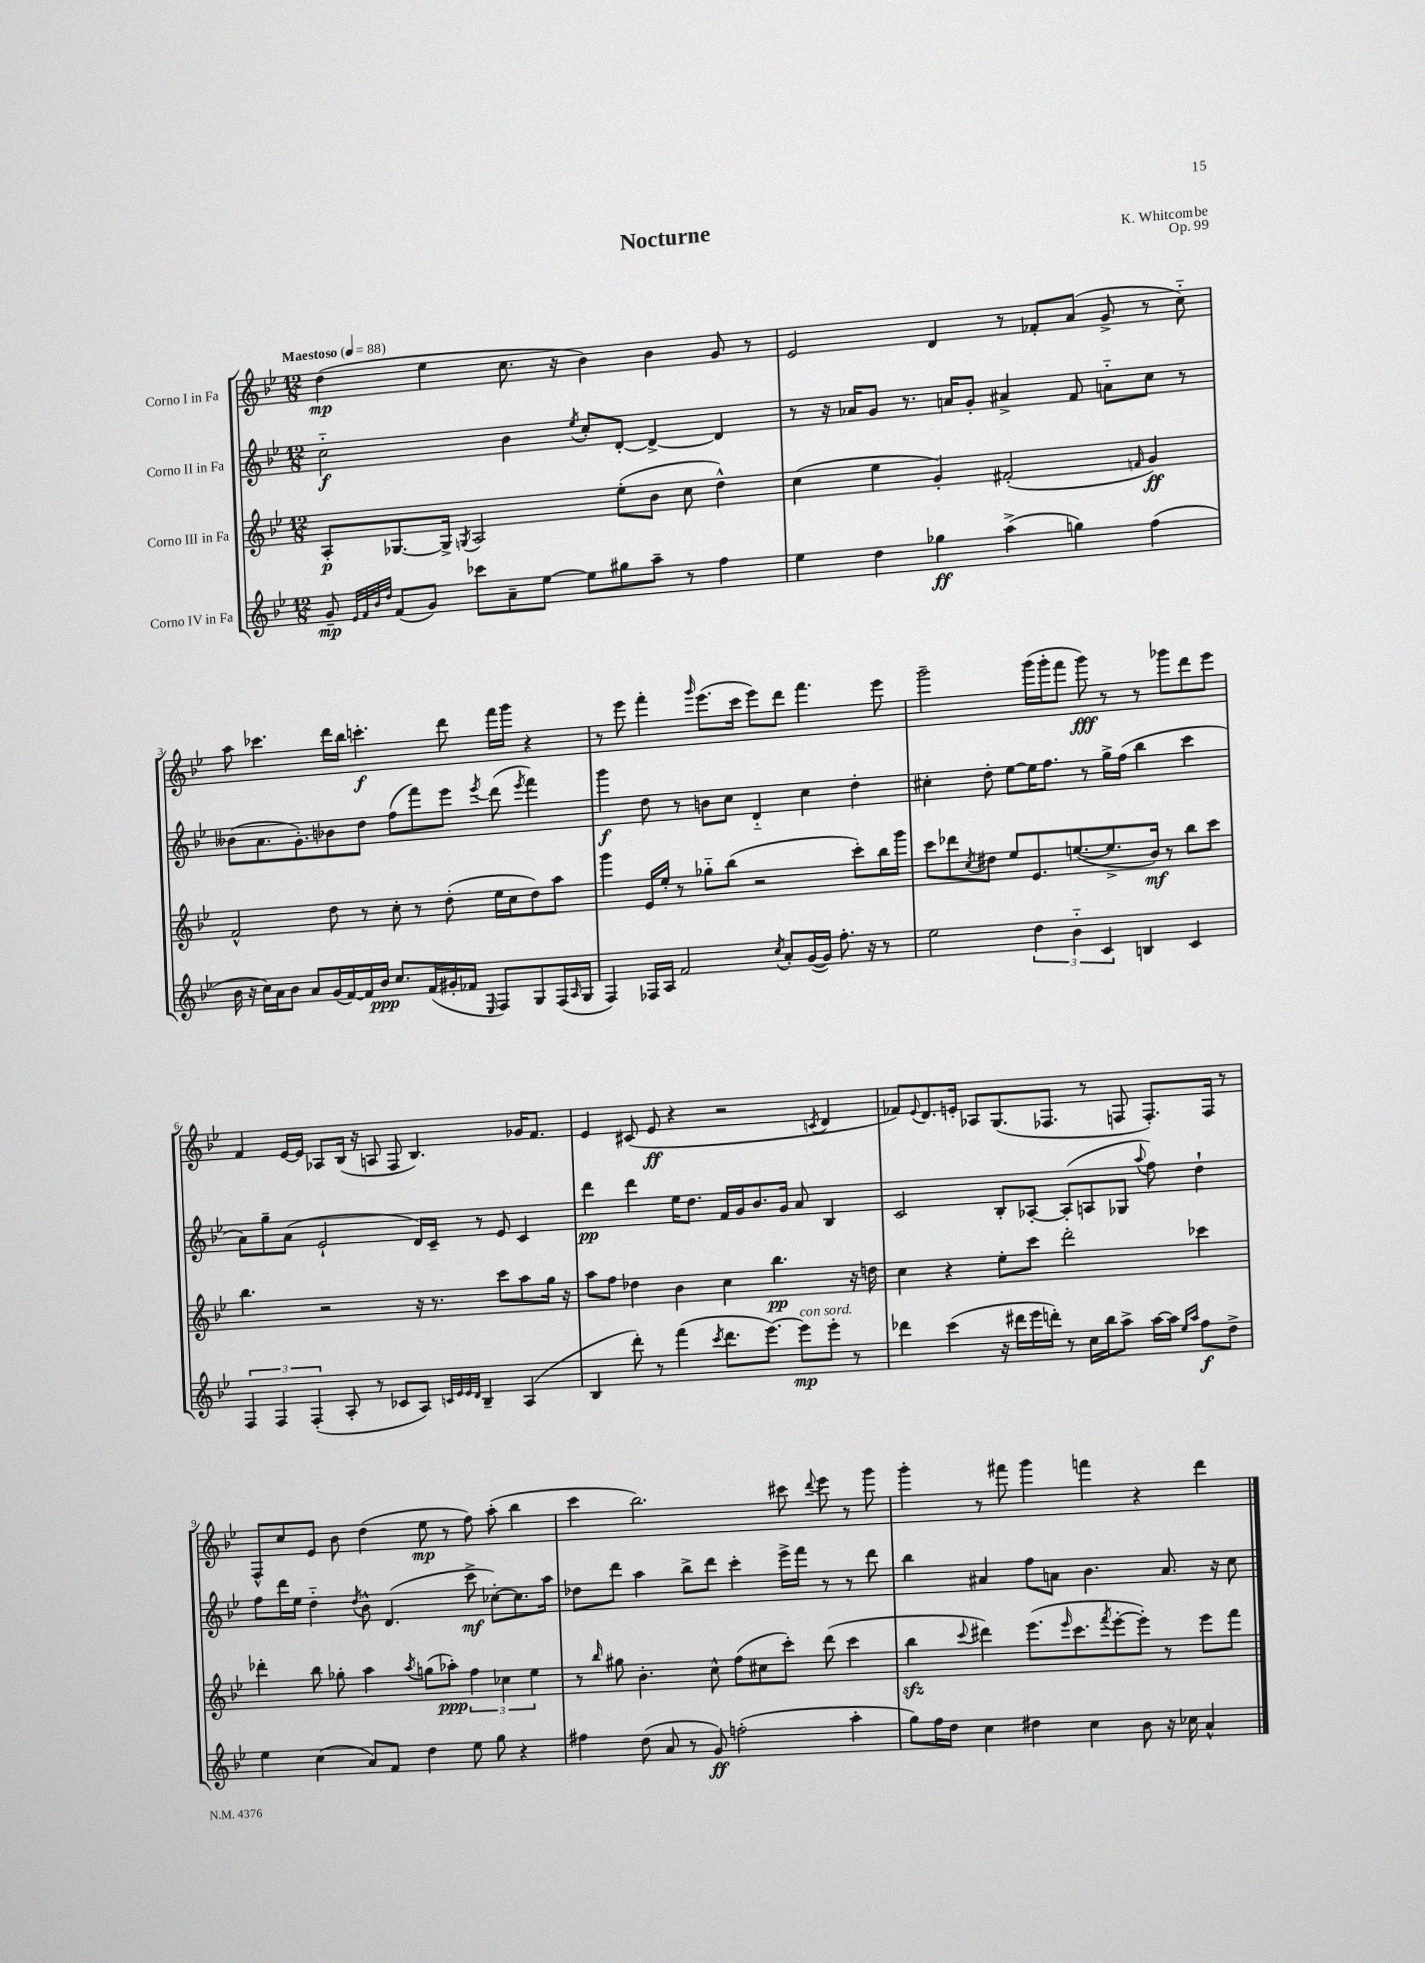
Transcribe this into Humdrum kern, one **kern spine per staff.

**kern	**dynam	**kern	**dynam	**kern	**dynam	**kern	**dynam
*part4	*part4	*part3	*part3	*part2	*part2	*part1	*part1
*staff4	*staff4	*staff3	*staff3	*staff2	*staff2	*staff1	*staff1
*I"Corno IV in Fa	*	*I"Corno III in Fa	*	*I"Corno II in Fa	*	*I"Corno I in Fa	*
*clefG2	*	*clefG2	*	*clefG2	*	*clefG2	*
*k[b-e-]	*	*k[b-e-]	*	*k[b-e-]	*	*k[b-e-]	*
*M12/8	*	*M12/8	*	*M12/8	*	*M12/8	*
*MM88	*	*MM88	*	*MM88	*	*MM88	*
=1	=1	=1	=1	=1	=1	=1	=1
!	!	!	!	!	!	!LO:TX:a:B:t=Maestoso	!
8g~/	mp	8A'/L	p	2cc\	f	(4dd\	mp
32qqe-/LLL	.	.	.	.	.	.	.
32qqf/	.	.	.	.	.	.	.
32qqb-/	.	.	.	.	.	.	.
32qqdd/JJJ	.	.	.	.	.	.	.
(8f/L	.	[8.G-X/	.	.	.	.	.
8g/J)	.	.	.	.	.	4ee-\	.
.	.	16G-^/Jk]	.	.	.	.	.
.	.	8qGn/	.	.	.	.	.
8ccc-X\L	.	2A/	.	.	.	.	.
8a~\	.	.	.	4b-\	.	8.cc\	.
[8ee-\J	.	.	.	.	.	.	.
.	.	.	.	.	.	16r	.
.	.	.	.	8qee-/	.	.	.
8ee-\L]	.	.	.	8cc'/L	.	4b-\)	.
8gg#X\	.	(8ee-'\L	.	[8d'/J	.	.	.
8aa~\J	.	8b-\J	.	4d^/_	.	4b-\	.
8r	.	8cc\	.	.	.	.	.
4ff\	.	4dd^^\)	.	4d/]	.	8g/	.
.	.	.	.	.	.	8r	.
=2	=2	=2	=2	=2	=2	=2	=2
4ee-\	.	(4cc\	.	8r	.	2e-/	.
.	.	.	.	16r	.	.	.
.	.	.	.	16a-X/KL	.	.	.
4dd\	.	4ee-\	.	8g/J	.	.	.
.	.	.	.	8.r	.	.	.
4gg-X\	ff	4g'/)	.	.	.	4d/	.
.	.	.	.	16an/KL	.	.	.
.	.	.	.	8g'/J	.	.	.
(4aa^\	.	(2f#X'/	.	4a#X^/	.	8r	.
.	.	.	.	.	.	8f-X'/L	.
4ggn\)	.	.	.	8f/	.	(8a/J	.
.	.	.	.	8an\L	.	8g^/	.
.	.	16qqfn/	.	.	.	.	.
(4ff\	.	4g/)	ff	8cc\J	.	8r	.
.	.	.	.	8r	.	8cc\)	.
!!LO:LB:g=z
=3	=3	=3	=3	=3	=3	=3	=3
16b-\	.	2f^^/	.	(8b--X\L	.	8aa\	.
16r	.	.	.	.	.	.	.
16cc\LL)	.	.	.	8.a\	.	4.ccc-X\	.
16a\J	.	.	.	.	.	.	.
8b-\J	.	.	.	.	.	.	.
.	.	.	.	8.g'\)	.	.	.
8a/L	.	.	.	.	.	.	.
(16g/L	.	8dd\	.	8b-X\	.	16ddd\LL	.
[16f/)	.	.	.	.	.	16bb-\JJ	.
16f/]	.	8r	.	8dd\J	.	4.cccn'\	f
16b-/JJ	ppp	.	.	.	.	.	.
8.cc/L	.	8cc'\	.	(8ff\L	.	.	.
.	.	8r	.	8fff\)	.	.	.
(16f/L	.	.	.	.	.	.	.
16g#X'/	.	(8dd'\	.	8eee-\J	.	8ddd\	.
16f-X/JJ	.	.	.	.	.	.	.
16qqE-/	.	.	.	8qeee-/	.	.	.
8F/L)	.	16ee-\LL	.	(8ddd\	.	16fff\LL	.
.	.	16cc\J	.	.	.	16ggg\JJ	.
.	.	.	.	8qeee-/	.	.	.
8G/	.	8dd\)	.	4fff\)	.	4r	.
(16F/L	.	8aa\J	.	.	.	.	.
16qqA/	.	.	.	.	.	.	.
16G/JJ	.	.	.	.	.	.	.
=4	=4	=4	=4	=4	=4	=4	=4
4F/)	.	4ggg\	.	4ggg\	f	8r	.
.	.	.	.	.	.	8eee-\	.
16F-X/LL	.	16e-/LL	.	8dd\	.	4fff'\	.
16A/JJ	.	16ee-'/JJ	.	.	.	.	.
2f/	.	8r	.	8r	.	.	.
.	.	.	.	.	.	16qqggg/	.
.	.	8gg-X\L	.	8bn\L	.	(8.eee-\L	.
.	.	(8bb-\J	.	8cc\J	.	.	.
.	.	.	.	.	.	16ccc\Jk	.
.	.	2r	.	4d/	.	8eee-\L)	.
8qcc/	.	.	.	.	.	.	.
8a'/L	.	.	.	.	.	8ddd\J	.
([16g/L	.	.	.	4cc\	.	4.fff\	.
16g/JJ])	.	.	.	.	.	.	.
8.ff'\	.	.	.	.	.	.	.
.	.	8ccc'\L)	.	4dd'\	.	.	.
16r	.	.	.	.	.	.	.
8r	.	16bb-\L	.	.	.	8eee-\	.
.	.	16ggg\JJ	.	.	.	.	.
=5	=5	=5	=5	=5	=5	=5	=5
2ee-\	.	8ccc\L	.	4cc#X'\	.	2ggg~\	.
.	.	8ddd-X\	.	.	.	.	.
.	.	8qcc/	.	.	.	.	.
.	.	8dd#X\J	.	8dd'\	.	.	.
.	.	8ee-/L	.	[8ee-\L	.	.	.
6dd\	.	8.e-/	.	16ee-\K]	.	(16ggg\LL	.
.	.	.	.	8.ff\J	.	16ggg'\J	.
.	.	.	.	.	.	8fff\J	.
6b-\	.	.	.	.	.	.	.
.	.	([8.een/	.	.	.	.	.
.	.	.	.	8r	.	8ggg\)	fff
6c/	.	.	.	.	.	.	.
.	.	8.ee^/]	.	16gg^\LL	.	8r	.
.	.	.	.	(16ff\JJ	.	.	.
4Bn/	.	.	.	4bb-\	.	8r	.
.	.	16b-/Jk)	mf	.	.	.	.
.	.	8r	.	.	.	8ggg-X\L	.
4c/	.	8bb-\L	.	4ccc\	.	8ddd\	.
.	.	8ccc\J	.	.	.	8eee-\J	.
!!LO:LB:g=z
=6	=6	=6	=6	=6	=6	=6	=6
6F/	.	4.bb-\	.	8a\L)	.	4f/	.
.	.	.	.	8gg~\	.	.	.
6F/	.	.	.	.	.	.	.
.	.	.	.	(8a\J	.	[16e-/LL	.
.	.	.	.	.	.	16e-/JJ]	.
(6F'/	.	.	.	.	.	.	.
.	.	2r	.	2e-`/	.	8A-X/L	.
8A'/	.	.	.	.	.	(16B-/Jk	.
.	.	.	.	.	.	16r	.
8r	.	.	.	.	.	8An/	.
8c-X/L	.	.	.	.	.	8F/	.
8A/J)	.	16r	.	16d/LL)	.	4.B-/)	.
.	.	8.r	.	16c~/JJ	.	.	.
32qqcn/LLL	.	.	.	.	.	.	.
32qqe-/	.	.	.	.	.	.	.
32qqe-/	.	.	.	.	.	.	.
32qqd/JJJ	.	.	.	.	.	.	.
4B-~/	.	.	.	8r	.	.	.
.	.	8ccc\L	.	8e-/	.	.	.
(4A/	.	8aa\	.	4c/	.	16g-X/KL	.
.	.	.	.	.	.	8.f/J	.
.	.	16gg\Jk	.	.	.	.	.
.	.	16r	.	.	.	.	.
=7	=7	=7	=7	=7	=7	=7	=7
4B-/	.	8aa\L	.	4ddd\	pp	4e-/	.
.	.	8ff\J	.	.	.	.	.
8ddd'\)	.	4dd-X\	.	4ddd\	.	(8c#X/	.
8r	.	.	.	.	.	8e-/	ff
(4fff\	.	4b-\	.	16ee-\KL	.	4r	.
.	.	.	.	8.dd\J	.	.	.
8qccc/	.	.	.	.	.	.	.
8.ddd\L	.	4cc\	.	16f/LL	.	2r	.
.	.	.	.	16g/J	.	.	.
.	.	.	.	8.b-/	.	.	.
[8.eee-\J)	.	.	.	.	.	.	.
.	.	4.bb-\	pp	.	.	.	.
.	.	.	.	16g/Jk	.	.	.
!LO:TX:a:i:t=con sord.	!	!	!	!	!	!	!
8eee-\L]	mp	.	.	8a/	.	.	.
.	.	.	.	.	.	8qcn/	.
8eee-'\J	.	.	.	4B-/	.	4d/	.
8r	.	16r	.	.	.	.	.
.	.	16ddn\	.	.	.	.	.
=8	=8	=8	=8	=8	=8	=8	=8
4ddd-X\	.	4cc\	.	2c/	.	8f-X/L)	.
.	.	.	.	.	.	8qqe-/	.
.	.	.	.	.	.	8.d/	.
(4ccc\	.	4r	.	.	.	.	.
.	.	.	.	.	.	16en'/Jk	.
.	.	.	.	.	.	8A-X/L	.
16r	.	8ee-'\L	.	8B-'/L	.	(8.G/	.
16ddd#X\LL	.	.	.	.	.	.	.
16eee-\	.	8ccc\J	.	[8A-X'/J	.	.	.
16dddn'\JJ)	.	.	.	.	.	8.F-X/J	.
8r	.	2ddd'\	.	(8A-'/L]	.	.	.
16cc\LL	.	.	.	8An/	.	8r	.
16bb-\J	.	.	.	.	.	.	.
8aa^\J	.	.	.	8G-X/J	.	8Fn/	.
.	.	.	.	8qqaa/	.	.	.
[16aa\LL	.	.	.	8ff\)	.	8.F'/L)	.
16aa\JJ]	.	.	.	.	.	.	.
16qqee-/LL	.	.	.	.	.	.	.
16qqaa/JJ	.	.	.	.	.	.	.
8ff\L	f	4ccc-X\	.	4dd`\	.	.	.
.	.	.	.	.	.	16F/Jk	.
8dd^\J	.	.	.	.	.	8r	.
!!LO:LB:g=z
=9	=9	=9	=9	=9	=9	=9	=9
4ee-\	.	4ddd-X'\	.	8ff\L	.	8F^^/L	.
.	.	.	.	16ddd\L	.	8cc/	.
.	.	.	.	16ee-\JJ	.	.	.
(4cc\	.	8bb-\	.	4dd\	.	8e-/J	.
.	.	8gg-X'\	.	.	.	8b-\	.
.	.	.	.	8qdd/	.	.	.
8a/L)	.	4aa\	.	8b-^^\	.	(4dd\	.
8f/J	.	.	.	(4.d/	.	.	.
.	.	8qaa/	.	.	.	.	.
4dd\	.	(8ggn\L	.	.	.	8ee-\	mp
.	.	8aa-X'\J)	ppp	.	.	8r	.
8ee-\	.	6ff\	.	8ccc^\	mf	8ff\)	.
8gg\	.	.	.	[8cc-X'\L)	.	(8aa'\	.
.	.	6cc-X\	.	.	.	.	.
4r	.	.	.	8.cc-\]	.	4bb-\	.
.	.	6ee-\	.	.	.	.	.
.	.	.	.	16aa\Jk	.	.	.
=10	=10	=10	=10	=10	=10	=10	=10
4ff#X\	.	8r	.	8dd-X\L	.	4ccc\	.
.	.	16qqbb-/	.	.	.	.	.
.	.	8gg#X\	.	8ddd\J	.	.	.
(8dd\	.	4.b-'\	.	4aa\	.	2.bb-\)	.
8a/	.	.	.	.	.	.	.
8r	.	.	.	8bb-^\L	.	.	.
8g/)	ff	8cc^^\	.	8ddd\J	.	.	.
(2ffn'\	.	(8ff\L	.	4ccc'\	.	.	.
.	.	8cc#X\	.	.	.	.	.
.	.	8ccc'\J)	.	16eee-^\LL	.	8ccc#X\	.
.	.	.	.	16fff\JJ	.	.	.
.	.	.	.	.	.	8qqddd/	.
.	.	(8ddd\	.	8r	.	8eee-\	.
4aa'\	.	4ccc\	.	8r	.	8r	.
.	.	.	.	8ddd\	.	8ggg\	.
=11	=11	=11	=11	=11	=11	=11	=11
8gg\L)	.	4bb-zz\	.	4bb-\	.	4ggg'\	.
16ff\L	.	.	.	.	.	.	.
16dd\JJ	.	.	.	.	.	.	.
.	.	8qqccc/	.	.	.	.	.
4cc\	.	4ddd#X\)	.	4a#X/	.	8r	.
.	.	.	.	.	.	8fff#X\	.
4dd#X\	.	(8.eee-\L	.	8ff\L	.	4ggg\	.
.	.	.	.	8an\J	.	.	.
.	.	16qqeee-/	.	.	.	.	.
.	.	8.ccc\	.	.	.	.	.
4cc\	.	.	.	4.b-\	.	4fffn\	.
.	.	8qfff/	.	.	.	.	.
.	.	[8eee-'\	.	.	.	.	.
8b-\	.	8eee-'\J])	.	.	.	4r	.
16r	.	8r	.	8.a/	.	.	.
16cc-X\	.	.	.	.	.	.	.
4a^^/	.	8eee-\L	.	.	.	4ddd\	.
.	.	.	.	16r	.	.	.
.	.	8fff\J	.	8cc\	.	.	.
==	==	==	==	==	==	==	==
*-	*-	*-	*-	*-	*-	*-	*-
